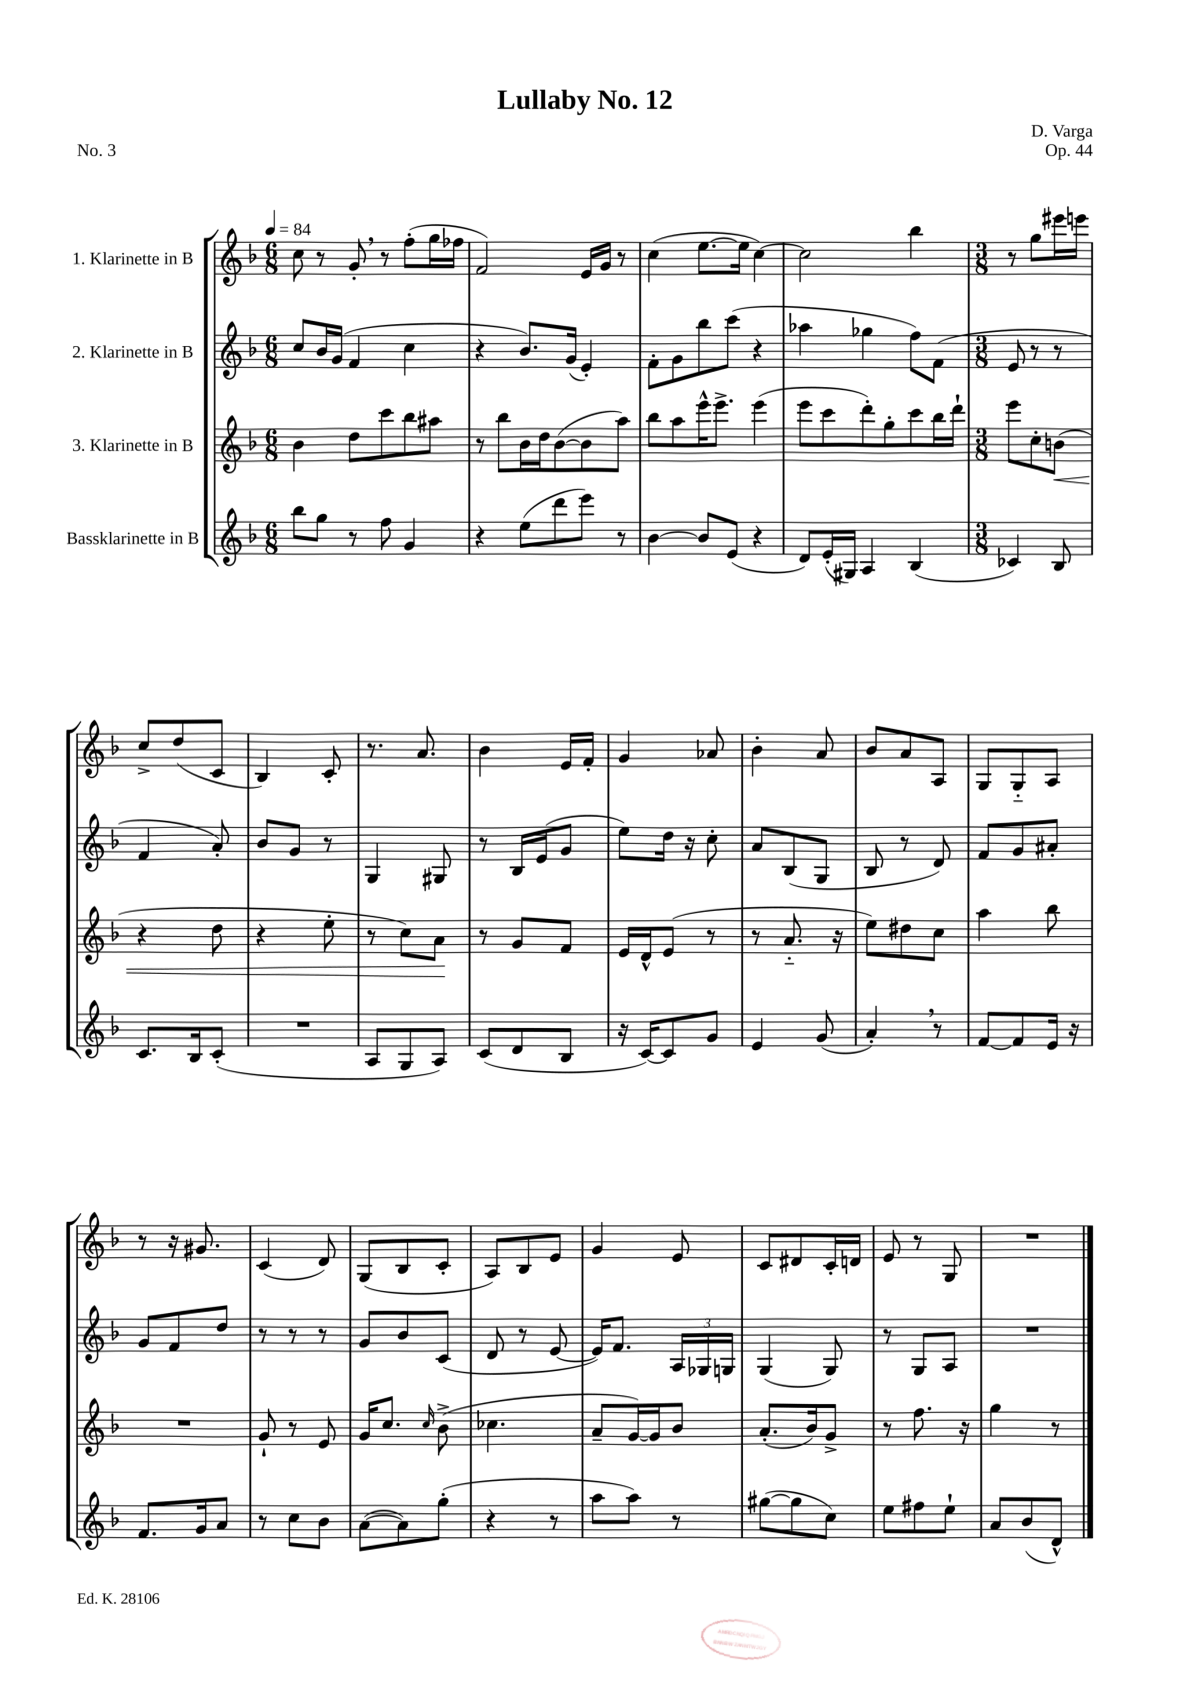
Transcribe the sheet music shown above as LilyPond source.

\header { title = "Lullaby No. 12" composer = "D. Varga" opus = "Op. 44" piece = "No. 3" }
<<
\new StaffGroup <<
\new Staff = "s0" \with { instrumentName = "1. Klarinette in B" } {
    \clef treble \key f \major \numericTimeSignature \time 6/8 \tempo 4 = 84
    \autoBeamOff c''8 r8 g'8-. \breathe r8 f''8[-.( g''16 fes''16] |
    f'2) e'16[ g'16] r8 |
    c''4( e''8.[~ e''16] c''4~) |
    c''2 bes''4 |
    \numericTimeSignature \time 3/8 r8 g''8[ eis'''16 e'''16] |
    c''8[-> d''8( c'8] |
    bes4) c'8-. |
    r8. a'8. |
    bes'4 e'16[ f'16]-. |
    g'4 aes'8 |
    bes'4-. a'8 |
    bes'8[ a'8 a8] |
    g8[ g8-_ a8] |
    r8 r16 gis'8. |
    c'4( d'8) |
    g8[( bes8 c'8]-. |
    a8[) bes8 e'8] |
    g'4 e'8 |
    c'8[ dis'8 c'16-. d'16] |
    e'8 r8 g8 |
    R4. \bar "|." |
}
\new Staff = "s1" \with { instrumentName = "2. Klarinette in B" } {
    \clef treble \key f \major \numericTimeSignature \time 6/8
    \autoBeamOff c''8[ bes'16 g'16]( f'4 c''4 |
    r4 bes'8.[) g'16]( e'4-.) |
    f'8[-. g'8 bes''8 c'''8]( r4 |
    aes''4 ges''4 f''8[) f'8]( |
    \numericTimeSignature \time 3/8 e'8 r8 r8 |
    f'4 a'8-.) |
    bes'8[ g'8] r8 |
    g4 gis8 |
    r8 bes16[ e'16( g'8] |
    e''8[) d''16] r16 c''8-. |
    a'8[ bes8( g8] |
    bes8 r8 d'8) |
    f'8[ g'8 ais'8]-. |
    g'8[ f'8 d''8] |
    r8 r8 r8 |
    g'8[ bes'8 c'8]( |
    d'8 r8 e'8~ |
    e'16[) f'8.] \tuplet 3/2 { a16[ ges16 g16] } |
    g4( g8) |
    r8 g8[ a8] |
    R4. \bar "|." |
}
\new Staff = "s2" \with { instrumentName = "3. Klarinette in B" } {
    \clef treble \key f \major \numericTimeSignature \time 6/8
    \autoBeamOff bes'4 d''8[ c'''8 bes''8 ais''8] |
    r8 bes''8[ bes'16 d''16 bes'8~( bes'8 a''8]) |
    bes''8[ a''8 e'''16-^ e'''8.]-> e'''4( |
    e'''8[ c'''8 d'''8-.) g''8-. c'''8 bes''16 d'''16]-! |
    \numericTimeSignature \time 3/8 e'''8[ c''8-. b'8]\<( |
    r4 d''8 |
    r4 e''8-. |
    r8 c''8[) a'8]\! |
    r8 g'8[ f'8] |
    e'16[ d'16-^ e'8]( r8 |
    r8 a'8.-_ r16 |
    e''8[) dis''8 c''8] |
    a''4 bes''8 |
    R4. |
    g'8-! r8 e'8 |
    g'16[ c''8.] \grace { c''16 } bes'8->( |
    ces''4. |
    a'8[-- g'16~) g'16 bes'8] |
    a'8.[-.( bes'16) g'8]-> |
    r8 f''8. r16 |
    g''4 r8 \bar "|." |
}
\new Staff = "s3" \with { instrumentName = "Bassklarinette in B" } {
    \clef treble \key f \major \numericTimeSignature \time 6/8
    \autoBeamOff bes''8[ g''8] r8 f''8 g'4 |
    r4 e''8[( d'''8 e'''8]) r8 |
    bes'4~ bes'8[ e'8]( r4 |
    d'8[) e'16-.( gis16]) a4 bes4( |
    \numericTimeSignature \time 3/8 ces'4) bes8 |
    c'8.[ bes16 c'8]-.( |
    R4. |
    a8[ g8 a8]) |
    c'8[( d'8 bes8] |
    r16 c'16[~) c'8 g'8] |
    e'4 g'8( |
    a'4-.) \breathe r8 |
    f'8[~ f'8 e'16] r16 |
    f'8.[ g'16 a'8] |
    r8 c''8[ bes'8] |
    a'8[~( a'8) g''8]-.( |
    r4 r8 |
    a''8[ a''8]) r8 |
    gis''8[~( gis''8 c''8]) |
    e''8[ fis''8 e''8]-! |
    a'8[ bes'8( d'8]-^) \bar "|." |
}
>>
>>
\layout { \context { \Score \remove "Bar_number_engraver" } }
